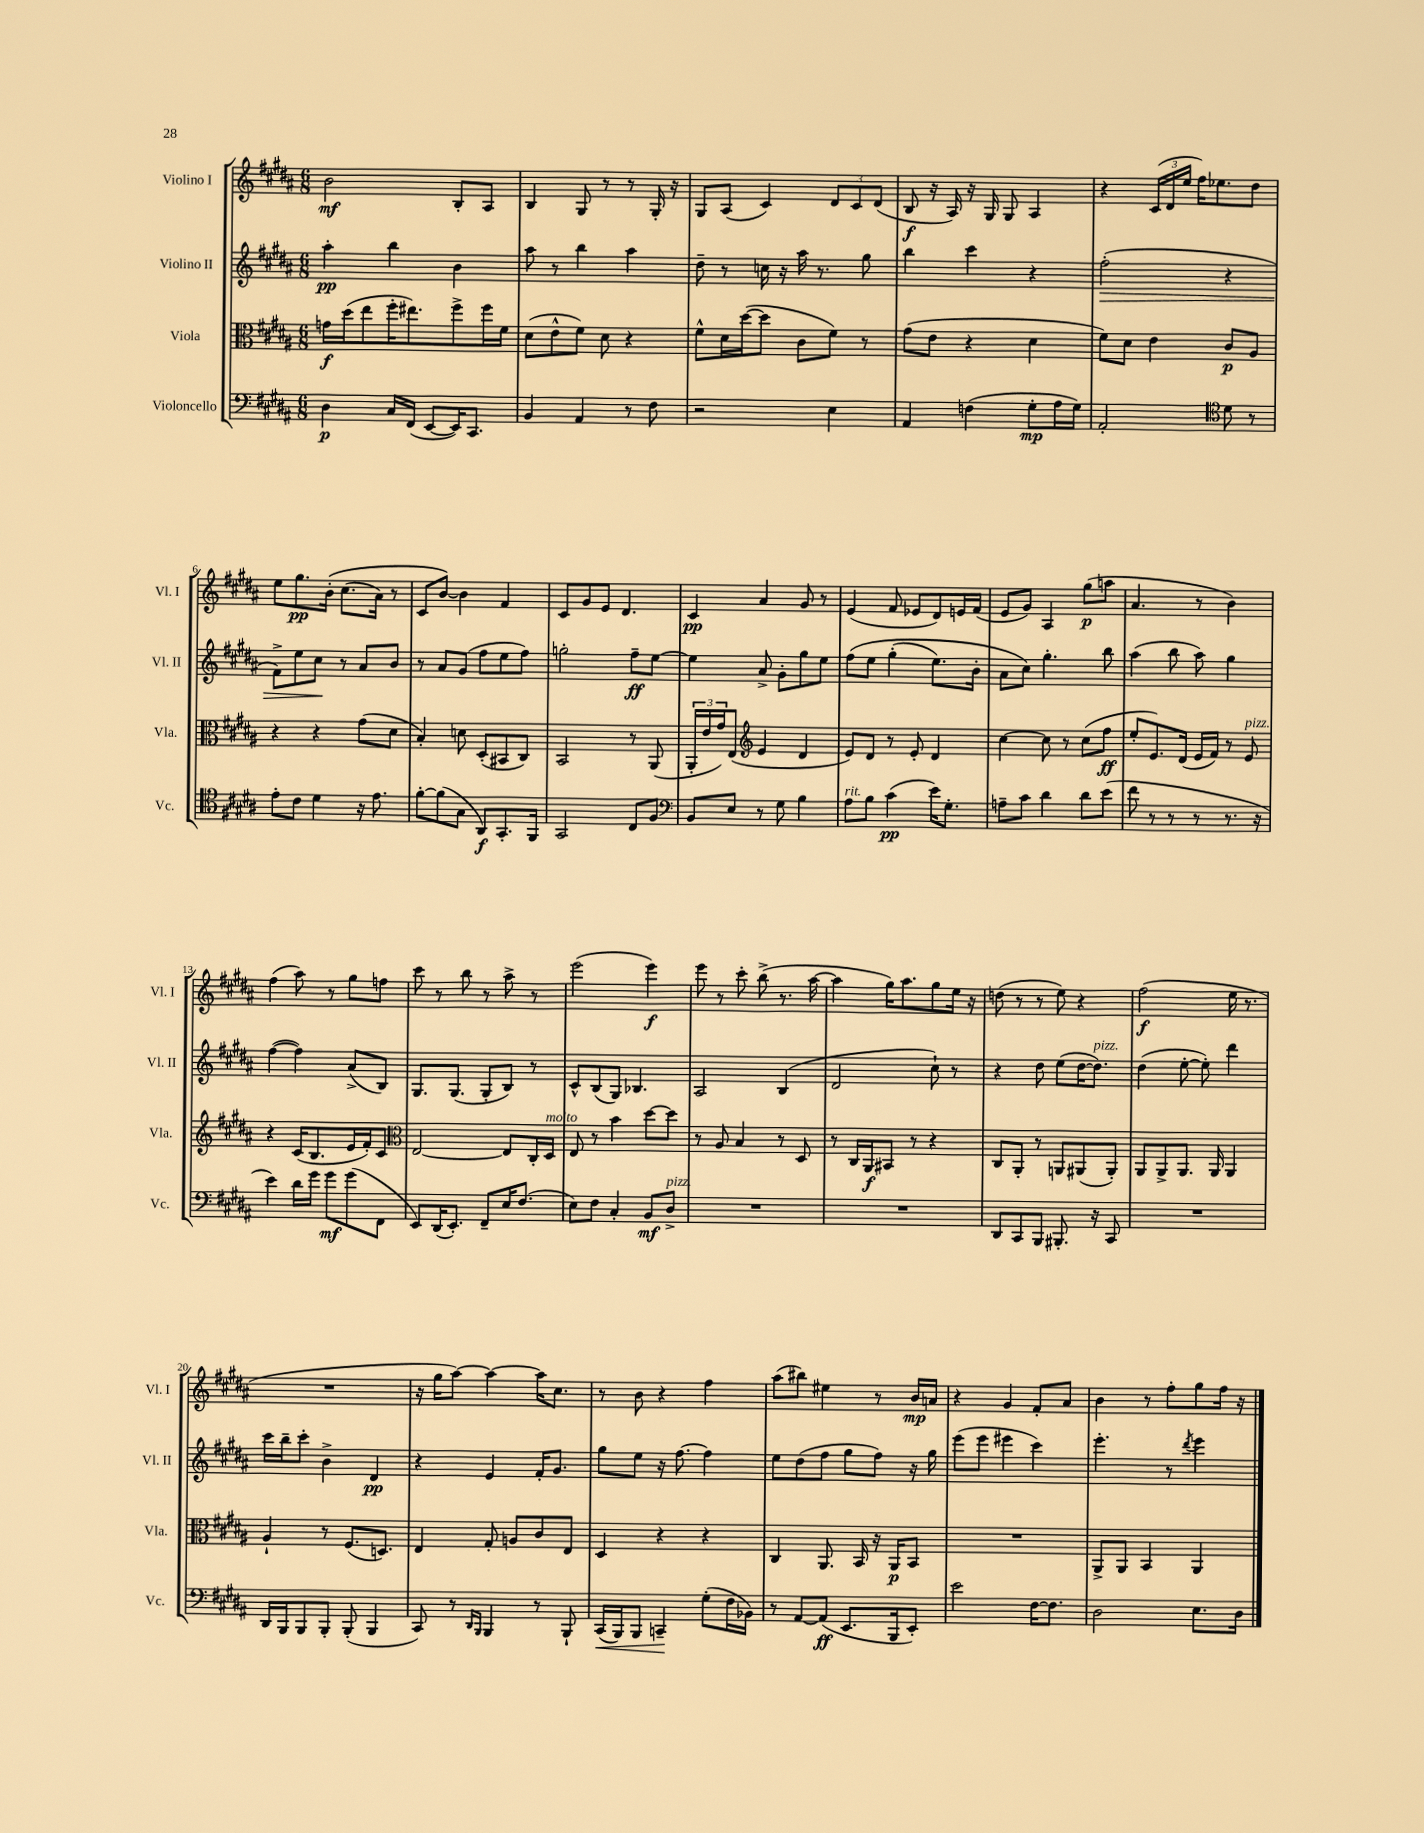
<<
\new StaffGroup <<
\new Staff = "s0" \with { instrumentName = "Violino I" shortInstrumentName = "Vl. I" } {
    \clef treble \key b \major \numericTimeSignature \time 6/8
    b'2\mf b8-. ais8 |
    b4 gis8 r8 r8 gis16-. r16 |
    gis8 ais8( cis'4) \tuplet 3/2 { dis'8 cis'8 dis'8( } |
    b8\f r16 ais16) r16 gis16 gis8 ais4 |
    r4 \tuplet 3/2 { cis'16( dis'16 e''16 } fis''16) ees''8. dis''8 |
    e''8 gis''8.\pp b'16-.\( cis''8.( ais'16) r8 |
    cis'8 b'8~\) b'4 fis'4 |
    cis'8 gis'8 e'8 dis'4. |
    cis'4\pp ais'4 gis'8 r8 |
    e'4( fis'8 ees'8 dis'8) e'16 fis'16( |
    e'8 gis'8) ais4 gis''8\p( a''8 |
    ais'4. r8 b'4) |
    fis''4( ais''8) r8 gis''8 f''8 |
    cis'''8 r8 b''8 r8 ais''8-> r8 |
    e'''2( e'''4\f) |
    e'''8 r8 cis'''8-. b''8->( r8. ais''16~ |
    ais''4 gis''16) ais''8. gis''8 e''16 r16 |
    d''8( r8 r8 e''8) r4 |
    fis''2\f( e''16 r8. |
    R2. |
    r16 gis''16 ais''8~) ais''4~ ais''16 cis''8. |
    r8 b'8 r4 fis''4 |
    ais''8( bis''8) eis''4 r8 b'16\mp a'16 |
    r4 gis'4 fis'8-. ais'8 |
    b'4 r8 fis''8-. gis''8 fis''16 r16 \bar "|." |
}
\new Staff = "s1" \with { instrumentName = "Violino II" shortInstrumentName = "Vl. II" } {
    \clef treble \key b \major \numericTimeSignature \time 6/8
    ais''4-.\pp b''4 b'4 |
    ais''8 r8 b''4 ais''4 |
    dis''8-- r8 c''16 r16 ais''16 r8. gis''8 |
    b''4 cis'''4 r4 |
    fis''2-.\>( r4 |
    fis'8->) e''8 cis''8\! r8 ais'8 b'8 |
    r8 ais'8 gis'8( fis''8 e''8 fis''8) |
    g''2-. fis''8--\ff e''8~ |
    e''4 ais'8-> gis'8-. gis''8 e''8 |
    fis''8\( e''8 gis''4-.( e''8.) b'16-. |
    ais'8 cis''8\) gis''4.-. b''8 |
    ais''4( b''8 ais''8) gis''4 |
    fis''4~( fis''4) ais'8->( b8) |
    gis8. gis8.( gis8-. b8) r8 |
    cis'8-^ b8( gis8) bes4. |
    ais2 b4( |
    dis'2 cis''8-!) r8 |
    r4 dis''8 e''8( dis''16~ dis''8.^\markup { \italic "pizz." }) |
    dis''4( e''8~-. e''8-.) dis'''4 |
    cis'''16 b''16-- cis'''8-. b'4-> dis'4\pp |
    r4 e'4 fis'16-. gis'8. |
    gis''8 e''8 r16 fis''8.~ fis''4 |
    e''8 dis''8( fis''8 gis''8 fis''8) r16 gis''16 |
    e'''8( e'''8 eis'''4 cis'''4) |
    e'''4.-. r8 \acciaccatura { dis'''8 } e'''4 \bar "|." |
}
\new Staff = "s2" \with { instrumentName = "Viola" shortInstrumentName = "Vla." } {
    \clef alto \key b \major \numericTimeSignature \time 6/8
    g'16\f dis''16( e''8 fis''16-. eis''8.) fis''8-> fis''16 fis'16 |
    dis'8( e'8-^ fis'8) dis'8 r4 |
    fis'8-^ dis'16 dis''16~( dis''8 cis'8 fis'8) r8 |
    gis'8( e'8 r4 dis'4 |
    fis'8) dis'8 e'4 cis'8\p ais8 |
    r4 r4 gis'8( dis'8 |
    b4-.) d'8 dis8-.( bis,8 cis8) |
    b,2 r8 ais,8( |
    \tuplet 3/2 { ais,16-. e'16 gis'16) } e8( \clef treble e'4 dis'4 |
    e'8) dis'8 r8 e'8-. dis'4 |
    cis''4~ cis''8 r8 cis''8( fis''8\ff |
    e''8-. e'8.) dis'16( e'16 fis'16) r8 e'8^\markup { \italic "pizz." } |
    r4 cis'16( b8. e'16 fis'16-.) cis'8 |
    \clef alto e2~ e8 cis16-. dis16^\markup { \italic "molto" } |
    e8 r8 b'4 dis''8~ dis''8 |
    r8 ais8 b4 r8 dis8 |
    r8 cis16 ais,16\f bis,8 r8 r4 |
    cis8 ais,8-. r8 a,8 ais,8( ais,8-.) |
    ais,8 ais,8-> ais,8. ais,16 ais,4 |
    ais4-! r8 fis8.( d8.) |
    e4 gis8-. a8 cis'8 e8 |
    dis4 r4 r4 |
    cis4 ais,8. b,16 r16 ais,16\p b,8 |
    R2. |
    ais,8-> ais,8 b,4 ais,4 \bar "|." |
}
\new Staff = "s3" \with { instrumentName = "Violoncello" shortInstrumentName = "Vc." } {
    \clef bass \key b \major \numericTimeSignature \time 6/8
    dis4\p cis16 fis,16( e,8~ e,16) cis,8. |
    b,4 ais,4 r8 fis8 |
    r2 e4 |
    ais,4 f4( gis8-.\mp ais16 gis16) |
    ais,2-. \clef tenor dis'8 r8 |
    e'8-. cis'8 dis'4 r16 e'8. |
    fis'8~-. fis'8( gis8 ais,8\f) gis,8.-. fis,16 |
    gis,2 cis8 fis8 |
    \clef bass b,8 e8 r8 gis8 b4 |
    ais8^\markup { \italic "rit." } b8 cis'4\pp( e'16) gis8.-. |
    a8-- cis'8 dis'4 dis'8 e'8( |
    fis'8 r8 r8 r8 r8. r16 |
    e'4) dis'16 gis'16 gis'8\mf gis'8( fis,8 |
    e,8) dis,16( e,8.-.) fis,8-- e16 fis8.( |
    e8) fis8 cis4-. b,8\mf dis8->^\markup { \italic "pizz." } |
    R2. |
    R2. |
    dis,8 cis,8 b,,8 bis,,8.-. r16 cis,8 |
    R2. |
    dis,16 b,,16 b,,8 b,,8-. b,,8-.( b,,4 |
    cis,8) r8 \grace { dis,16 b,,16 } b,,4 r8 b,,8-! |
    cis,16\<( b,,16) b,,8 c,4--\! gis8-.( fis16 bes,16) |
    r8 ais,8~ ais,8\ff( e,8. b,,16 e,8-.) |
    e'2 fis16~ fis8. |
    dis2 e8. dis16 \bar "|." |
}
>>
>>
